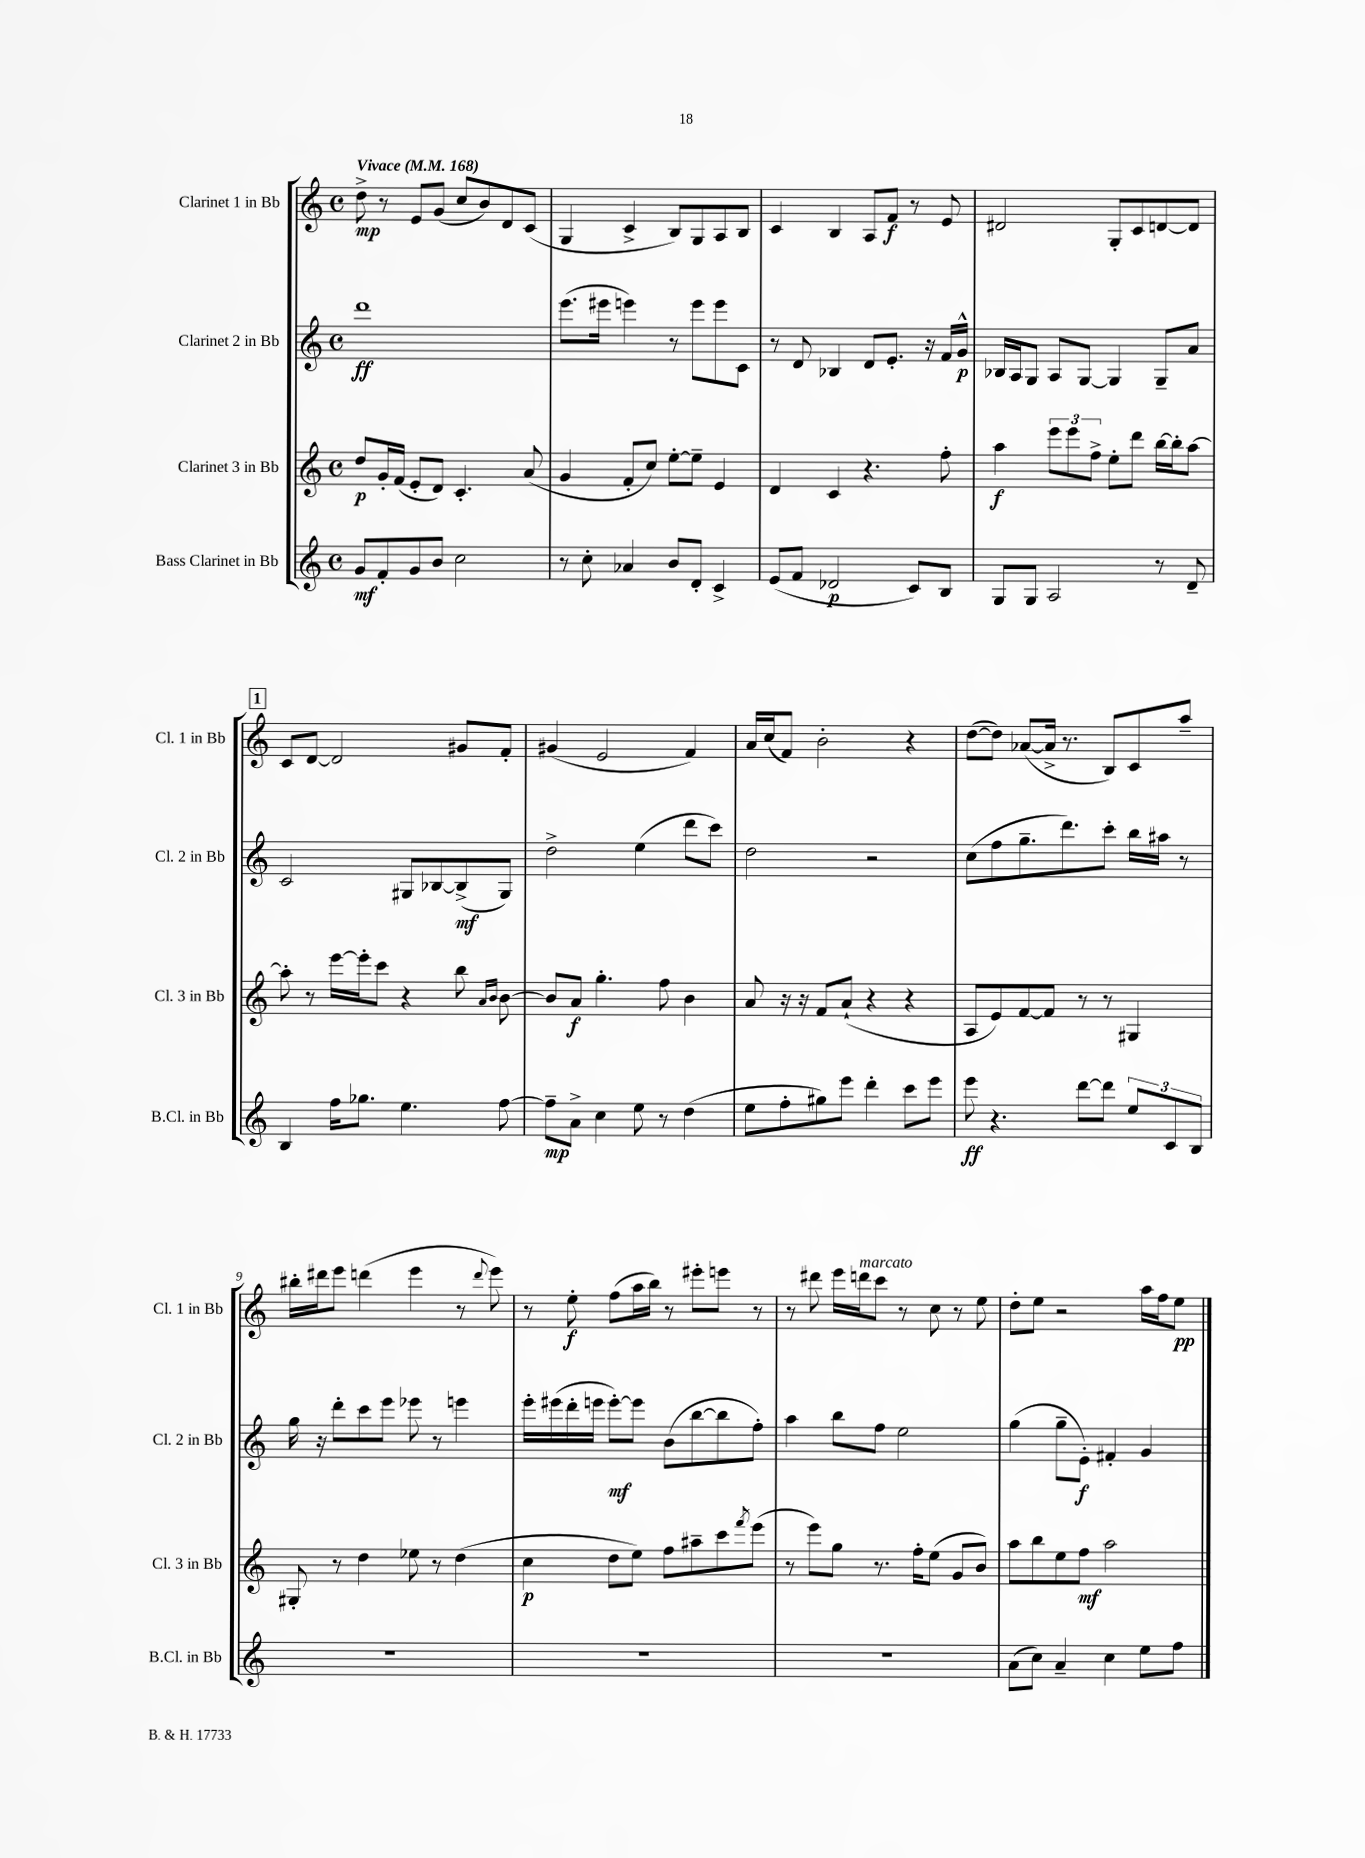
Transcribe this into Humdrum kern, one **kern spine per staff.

**kern	**dynam	**kern	**dynam	**kern	**dynam	**kern	**dynam
*part4	*part4	*part3	*part3	*part2	*part2	*part1	*part1
*staff4	*staff4	*staff3	*staff3	*staff2	*staff2	*staff1	*staff1
*I"Bass Clarinet in Bb	*	*I"Clarinet 3 in Bb	*	*I"Clarinet 2 in Bb	*	*I"Clarinet 1 in Bb	*
*I'B.Cl. in Bb	*	*I'Cl. 3 in Bb	*	*I'Cl. 2 in Bb	*	*I'Cl. 1 in Bb	*
*clefG2	*	*clefG2	*	*clefG2	*	*clefG2	*
*k[]	*	*k[]	*	*k[]	*	*k[]	*
*M4/4	*	*M4/4	*	*M4/4	*	*M4/4	*
*met(c)	*	*met(c)	*	*met(c)	*	*met(c)	*
*MM168	*	*MM168	*	*MM168	*	*MM168	*
=1	=1	=1	=1	=1	=1	=1	=1
!	!	!	!	!	!	!LO:TX:a:B:t=Vivace	!
8g/L	mf	8dd/L	p	1ddd	ff	8dd^\	mp
8f'/	.	16g'/L	.	.	.	8r	.
.	.	(16f/JJ	.	.	.	.	.
8g/	.	8e'/L	.	.	.	8e/L	.
8b/J	.	8d/J)	.	.	.	(8g/J	.
2cc\	.	4.c'/	.	.	.	8cc/L	.
.	.	.	.	.	.	8b/)	.
.	.	.	.	.	.	8d/	.
.	.	(8a/	.	.	.	(8c/J	.
=2	=2	=2	=2	=2	=2	=2	=2
8r	.	4g/	.	(8.eee\L	.	4G/	.
8cc'\	.	.	.	.	.	.	.
.	.	.	.	16eee#X\Jk	.	.	.
4a-X/	.	8f'/L	.	4eeen\)	.	4c^/	.
.	.	8cc/J)	.	.	.	.	.
8b/L	.	[8ee'\L	.	8r	.	8B/L)	.
8d'/J	.	8ee~\J]	.	8eee\L	.	8G/	.
4c^/	.	4e/	.	8eee\	.	8A/	.
.	.	.	.	8c\J	.	8B/J	.
=3	=3	=3	=3	=3	=3	=3	=3
(8e/L	.	4d/	.	8r	.	4c/	.
8f/J	.	.	.	8d/	.	.	.
2d-X/	p	4c/	.	4B-X/	.	4B/	.
.	.	4.r	.	8d/L	.	8A/L	.
.	.	.	.	8.e'/J	.	8f/J	f
8c/L)	.	.	.	.	.	8r	.
.	.	.	.	16r	.	.	.
8B/J	.	8ff'\	.	16f/LL	.	8e/	.
.	.	.	.	16g^^/JJ	p	.	.
=4	=4	=4	=4	=4	=4	=4	=4
8G/L	.	4aa\	f	16B-X/LL	.	2d#X/	.
.	.	.	.	16A/J	.	.	.
8G/J	.	.	.	8G/J	.	.	.
2A/	.	12eee\L	.	8A/L	.	.	.
.	.	12eee\	.	.	.	.	.
.	.	.	.	[8G/J	.	.	.
.	.	12ff^\J	.	.	.	.	.
.	.	8ee'\L	.	4G/]	.	8G'/L	.
.	.	8ddd\J	.	.	.	8c/	.
8r	.	[16bb\LL	.	8G~/L	.	[8dn/	.
.	.	16bb'\J]	.	.	.	.	.
8d~/	.	[8aa\J	.	8a/J	.	8d/J]	.
!!LO:LB:g=z
!!LO:REH:place=s1:t=1
=5	=5	=5	=5	=5	=5	=5	=5
4B/	.	8aa'\]	.	2c/	.	8c/L	.
.	.	8r	.	.	.	[8d/J	.
16ff\KL	.	[16eee\LL	.	.	.	2d/]	.
8.gg-X\J	.	16eee'\J]	.	.	.	.	.
.	.	8ccc\J	.	.	.	.	.
4.ee\	.	4r	.	8G#X/L	.	.	.
.	.	.	.	[8B-X/	.	.	.
.	.	8bb\	.	(8B-^/]	mf	8g#X/L	.
.	.	16qqa/LL	.	.	.	.	.
.	.	16qqb/JJ	.	.	.	.	.
[8ff\	.	[8b\	.	8G#/J)	.	8f'/J	.
=6	=6	=6	=6	=6	=6	=6	=6
8ff~\L]	mp	8b/L]	.	2dd^\	.	(4g#X/	.
8a^\J	.	8a/J	f	.	.	.	.
4cc\	.	4.gg'\	.	.	.	2e/	.
8ee\	.	.	.	(4ee\	.	.	.
8r	.	8ff\	.	.	.	.	.
(4dd\	.	4b\	.	8ddd\L	.	4f/)	.
.	.	.	.	8ccc\J)	.	.	.
=7	=7	=7	=7	=7	=7	=7	=7
8ee\L	.	8a/	.	2dd\	.	16a/LL	.
.	.	.	.	.	.	(16cc/J	.
8ff'\	.	16r	.	.	.	8f/J)	.
.	.	16r	.	.	.	.	.
8gg#X\)	.	8f/L	.	.	.	2b'\	.
8eee\J	.	(8a`/J	.	.	.	.	.
4ddd'\	.	4r	.	2r	.	.	.
8ccc\L	.	4r	.	.	.	4r	.
8eee\J	.	.	.	.	.	.	.
=8	=8	=8	=8	=8	=8	=8	=8
8eee\	ff	8A/L	.	(8cc\L	.	([8dd\L	.
4.r	.	8e/)	.	8ff\	.	8dd\J])	.
.	.	[8f/	.	8.gg~\	.	([8a-X/L	.
.	.	8f/J]	.	.	.	16a-^/Jk]	.
.	.	.	.	8.ddd\)	.	8.r	.
[8ddd\L	.	8r	.	.	.	.	.
8ddd\J]	.	8r	.	8ccc'\J	.	8B/L)	.
12ee/L	.	4G#X/	.	16bb\LL	.	8c/	.
.	.	.	.	16aa#X\JJ	.	.	.
12c/	.	.	.	.	.	.	.
.	.	.	.	8r	.	8aa~/J	.
12B/J	.	.	.	.	.	.	.
!!LO:LB:g=z
=9	=9	=9	=9	=9	=9	=9	=9
1r	.	8G#X'/	.	16gg\	.	16bb#X'\LL	.
.	.	.	.	16r	.	16ddd#X\J	.
.	.	8r	.	8ddd'\L	.	8eee\J	.
.	.	4dd\	.	8ccc\	.	(4dddn\	.
.	.	.	.	8eee\J	.	.	.
.	.	8ee-X\	.	8eee-X\	.	4eee\	.
.	.	8r	.	8r	.	.	.
.	.	(4dd\	.	4eeen\	.	8r	.
.	.	.	.	.	.	8qqddd/	.
.	.	.	.	.	.	8eee\)	.
=10	=10	=10	=10	=10	=10	=10	=10
1r	.	4cc\	p	16eee'\LL	.	8r	.
.	.	.	.	(16eee#X\	.	.	.
.	.	.	.	16ddd'\	.	8ee'\	f
.	.	.	.	16eeen\JJ	.	.	.
.	.	8dd\L	.	[8eee'\L)	mf	(8ff\L	.
.	.	8ee\J)	.	8eee\J]	.	16aa\L	.
.	.	.	.	.	.	16bb\JJ)	.
.	.	8ff\L	.	(8b\L	.	8r	.
.	.	8aa#X~\	.	[8bb\	.	8eee#X'\L	.
.	.	8ccc\	.	8bb\]	.	8eeen\J	.
.	.	8qfff/	.	.	.	.	.
.	.	(8eee\J	.	8ff'\J)	.	8r	.
=11	=11	=11	=11	=11	=11	=11	=11
1r	.	8r	.	4aa\	.	8r	.
.	.	8eee\L)	.	.	.	8ddd#X\	.
.	.	8gg\J	.	8bb\L	.	16eee\LL	.
!	!	!	!	!	!	!LO:TX:a:i:t=marcato	!
.	.	.	.	.	.	16dddn\J	.
.	.	8.r	.	8ff\J	.	8ccc\J	.
.	.	.	.	2ee\	.	8r	.
.	.	16ff'\KL	.	.	.	.	.
.	.	(8ee\J	.	.	.	8cc\	.
.	.	8g/L	.	.	.	8r	.
.	.	8b/J)	.	.	.	8ee\	.
=12	=12	=12	=12	=12	=12	=12	=12
(8a\L	.	8aa\L	.	(4gg\	.	8dd'\L	.
8cc\J)	.	8bb\	.	.	.	8ee\J	.
4a~/	.	8ee\	.	8gg~\L	.	2r	.
.	.	8ff\J	mf	8e'\J)	f	.	.
4cc\	.	2aa\	.	4f#X'/	.	.	.
8ee\L	.	.	.	4g/	.	16aa\LL	.
.	.	.	.	.	.	16ff\J	.
8ff\J	.	.	.	.	.	8ee\J	pp
==	==	==	==	==	==	==	==
*-	*-	*-	*-	*-	*-	*-	*-
